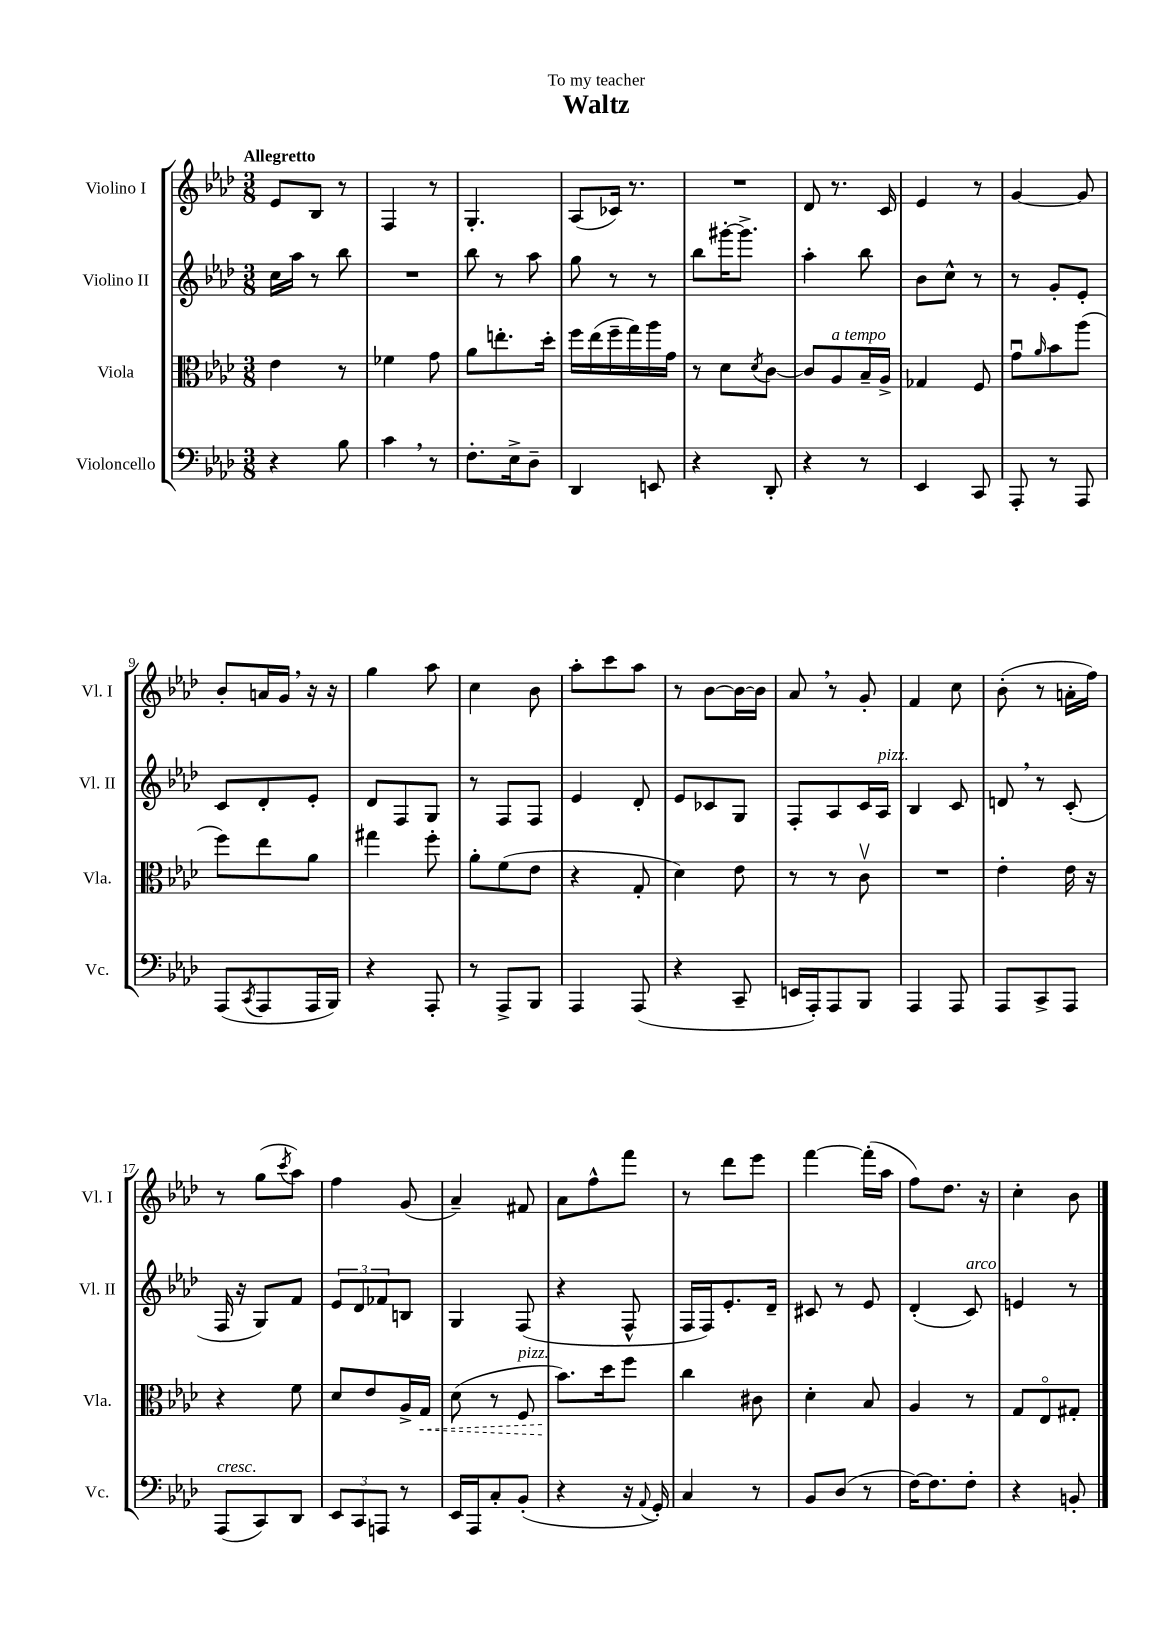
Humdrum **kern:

**kern	**kern	**dynam	**kern	**kern
*part4	*part3	*part3	*part2	*part1
*staff4	*staff3	*staff3	*staff2	*staff1
*I"Violoncello	*I"Viola	*	*I"Violino II	*I"Violino I
*I'Vc.	*I'Vla.	*	*I'Vl. II	*I'Vl. I
*clefF4	*clefC3	*	*clefG2	*clefG2
*k[b-e-a-d-]	*k[b-e-a-d-]	*	*k[b-e-a-d-]	*k[b-e-a-d-]
*M3/8	*M3/8	*	*M3/8	*M3/8
=1	=1	=1	=1	=1
!	!	!	!	!LO:TX:a:B:t=Allegretto
4r	4e-\	.	16cc\LL	8e-/L
.	.	.	16aa-\JJ	.
.	.	.	8r	8B-/J
8B-\	8r	.	8bb-\	8r
=2	=2	=2	=2	=2
4c,\	4f-X\	.	4.r	4F/
8r	8g\	.	.	8r
=3	=3	=3	=3	=3
8.F'\L	8a-\L	.	8bb-\	4.G'/
.	8.een'\	.	8r	.
16E-^\k	.	.	.	.
8D-~\J	.	.	8aa-\	.
.	16dd-'\Jk	.	.	.
=4	=4	=4	=4	=4
4DD-/	16ff\LL	.	8gg\	(8A-/L
.	(16ee-\	.	.	.
.	16ff~\	.	8r	16c-X/Jk)
.	16gg\)	.	.	8.r
8EEn/	16aa-\	.	8r	.
.	16g\JJ	.	.	.
=5	=5	=5	=5	=5
4r	8r	.	8bb-\L	4.r
.	8d-\L	.	[16ggg#X'\K	.
.	.	.	8.ggg#^\J]	.
.	8qd-/	.	.	.
8DD-'/	[8c\J	.	.	.
=6	=6	=6	=6	=6
4r	8c/L]	.	4aa-'\	8d-/
!	!LO:TX:a:i:t=a tempo	!	!	!
.	8A-/	.	.	8.r
8r	16B-~/L	.	8bb-\	.
.	16A-^/JJ	.	.	16c/
=7	=7	=7	=7	=7
4EE-/	4G-X/	.	8b-\L	4e-/
.	.	.	8cc^^\J	.
8CC/	8F/	.	8r	8r
=8	=8	=8	=8	=8
8AAA-'/	8gu\L	.	8r	[4g/
.	16qqa-/	.	.	.
8r	8b-\	.	8g'/L	.
8AAA-/	(8aa-\J	.	8e-'/J	8g/]
!!LO:LB:g=z
=9	=9	=9	=9	=9
(8AAA-/L	8ff\L)	.	8c/L	8b-'/L
8qCC/	.	.	.	.
8AAA-/	8ee-\	.	8d-'/	16an/L
.	.	.	.	16g,/JJ
16AAA-/L	8a-\J	.	8e-'/J	16r
16BBB-/JJ)	.	.	.	16r
=10	=10	=10	=10	=10
4r	4gg#X\	.	8d-/L	4gg\
.	.	.	8F/	.
8AAA-'/	8ff'\	.	8G/J	8aa-\
=11	=11	=11	=11	=11
8r	8a-'\L	.	8r	4cc\
8AAA-^/L	(8f\	.	8F/L	.
8BBB-/J	8e-\J	.	8F/J	8b-\
=12	=12	=12	=12	=12
4AAA-/	4r	.	4e-/	8aa-'\L
.	.	.	.	8ccc\
(8AAA-/	8G'/	.	8d-'/	8aa-\J
=13	=13	=13	=13	=13
4r	4d-\)	.	8e-/L	8r
.	.	.	8c-X/	[8b-\L
8CC~/	8e-\	.	8G/J	16b-\L_
.	.	.	.	16b-\JJ]
=14	=14	=14	=14	=14
16EEn/LL	8r	.	8F'/L	8a-,/
16AAA-'/J)	.	.	.	.
8AAA-/	8r	.	8A-/	8r
8BBB-/J	8cv\	.	16c/L	8g'/
!	!	!	!LO:TX:a:i:t=pizz.	!
.	.	.	16A-/JJ	.
=15	=15	=15	=15	=15
4AAA-/	4.r	.	4B-/	4f/
8AAA-/	.	.	8c/	8cc\
=16	=16	=16	=16	=16
8AAA-/L	4e-'\	.	8dn,/	(8b-'\
8CC^/	.	.	8r	8r
8AAA-/J	16e-\	.	(8c'/	16an'\LL
.	16r	.	.	16ff\JJ)
!!LO:LB:g=z
=17	=17	=17	=17	=17
!LO:TX:a:i:t=cresc.	!	!	!	!
(8AAA-/L	4r	.	16F/	8r
.	.	.	16r	.
8CC/)	.	.	8G/L)	(8gg\L
.	.	.	.	8qccc/
8DD-/J	8f\	.	8f/J	8aa-\J)
=18	=18	=18	=18	=18
12EE-/L	8d-/L	.	12e-/L	4ff\
12CC/	.	.	12d-/	.
.	8e-/	.	.	.
12AAAn/J	.	.	12f-X/	.
8r	16A-^/L	.	8Bn/J	(8g/
!	!	!LO:HP:b	!	!
.	16G/JJ	<	.	.
=19	=19	=19	=19	=19
16EE-/LL	(8d-\	.	4G/	4a-~/)
16AAA-/J	.	.	.	.
8C'/	8r	.	.	.
!	!LO:TX:a:i:t=pizz.	!	!	!
(8BB-'/J	8F/	.	(8F/	8f#X/
=20	=20	=20	=20	=20
4r	8.b-\L)	.	4r	8a-\L
.	.	.	.	8ff^^\
.	16dd-\k	[	.	.
16r	8ff\J	.	8F^^/	8fff\J
8qqAA-/	.	.	.	.
16GG'/)	.	.	.	.
=21	=21	=21	=21	=21
4C/	4cc\	.	16F/LL	8r
.	.	.	16F/J)	.
.	.	.	8.e-'/	8ddd-\L
8r	8c#X\	.	.	8eee-\J
.	.	.	16d-~/Jk	.
=22	=22	=22	=22	=22
8BB-/L	4d-'\	.	8c#X/	[4fff\
(8D-/J	.	.	8r	.
8r	8B-/	.	8e-/	(16fff'\LL]
.	.	.	.	16aa-\JJ
=23	=23	=23	=23	=23
[16F\KL)	4A-/	.	(4d-'/	8ff\L)
8.F\]	.	.	.	.
.	.	.	.	8.dd-\J
!	!	!	!LO:TX:a:i:t=arco	!
8F'\J	8r	.	8c/)	.
.	.	.	.	16r
=24	=24	=24	=24	=24
4r	8G/L	.	4en/	4cc'\
.	8E-/	.	.	.
8BBn'/	8G#X'/J	.	8r	8b-\
==	==	==	==	==
*-	*-	*-	*-	*-
